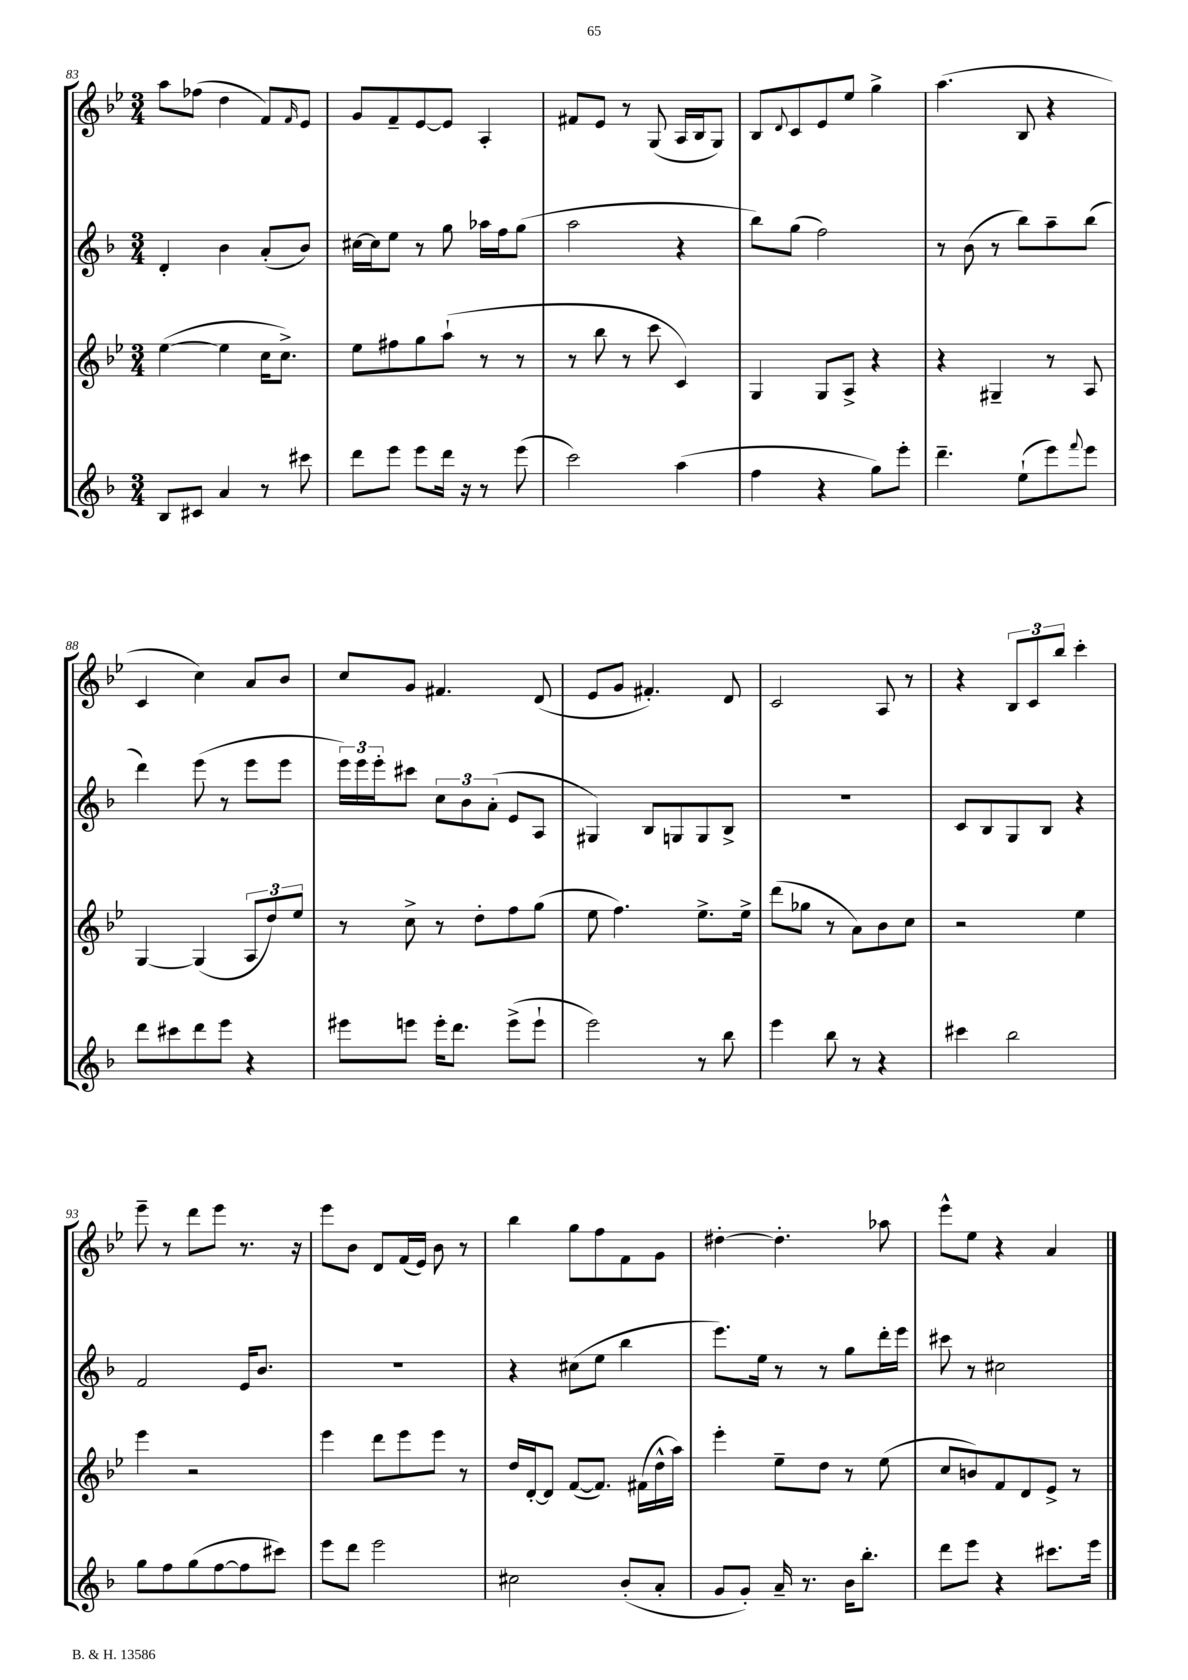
<<
\new StaffGroup <<
\new Staff = "s0" {
    \clef treble \key bes \major \numericTimeSignature \time 3/4
    a''8 fes''8( d''4 f'8) \grace { f'16 } ees'8 |
    g'8 f'8-- ees'8~ ees'8 a4-. |
    fis'8 ees'8 r8 g8( a16 bes16 g8) |
    bes8 \appoggiatura { d'8 } c'8 ees'8 ees''8 g''4-> |
    a''4.( bes8 r4 |
    c'4 c''4) a'8 bes'8 |
    c''8 g'8 fis'4. d'8( |
    ees'8 g'8 fis'4.-.) d'8 |
    c'2 a8 r8 |
    r4 \tuplet 3/2 { bes8 c'8 bes''8 } c'''4-. |
    ees'''8-- r8 d'''8 ees'''8 r8. r16 |
    ees'''8 bes'8 d'8 f'16( ees'16) bes'8 r8 |
    bes''4 g''8 f''8 f'8 g'8 |
    dis''4~-. dis''4.-. aes''8 |
    ees'''8-^ ees''8 r4 a'4 \bar "|." |
}
\new Staff = "s1" {
    \clef treble \key f \major \numericTimeSignature \time 3/4
    d'4-. bes'4 a'8-.( bes'8) |
    cis''16~ cis''16 e''8 r8 g''8 aes''16 f''16 g''8( |
    a''2 r4 |
    bes''8) g''8( f''2) |
    r8 bes'8( r8 bes''8) a''8-- bes''8( |
    d'''4) e'''8( r8 e'''8 e'''8 |
    \tuplet 3/2 { e'''16) e'''16 e'''16-. } cis'''8 \tuplet 3/2 { c''8 bes'8 a'8-.( } e'8 a8 |
    gis4) bes8 g8 g8 bes8-> |
    R2. |
    c'8 bes8 g8 bes8 r4 |
    f'2 e'16 bes'8. |
    R2. |
    r4 cis''8( e''8 bes''4 |
    e'''8.) e''16 r8 r8 g''8 d'''16-. e'''16 |
    cis'''8 r8 cis''2 \bar "|." |
}
\new Staff = "s2" {
    \clef treble \key bes \major \numericTimeSignature \time 3/4
    ees''4~( ees''4 c''16 c''8.->) |
    ees''8 fis''8 g''8 a''8-!( r8 r8 |
    r8 bes''8 r8 c'''8 c'4) |
    g4 g8 a8-> r4 |
    r4 gis4-- r8 a8 |
    g4~ g4( \tuplet 3/2 { a8 d''8) ees''8 } |
    r8 c''8-> r8 d''8-. f''8 g''8( |
    ees''8 f''4.) ees''8.-> ees''16-> |
    d'''8( ges''8 r8 a'8) bes'8 c''8 |
    r2 ees''4 |
    ees'''4 r2 |
    ees'''4 d'''8 ees'''8 ees'''8 r8 |
    d''16 d'16~-. d'8 f'8~( f'8.) fis'16( d''16-^ a''16) |
    ees'''4-. ees''8-- d''8 r8 ees''8( |
    c''8 b'8) f'8 d'8 ees'8-> r8 \bar "|." |
}
\new Staff = "s3" {
    \clef treble \key f \major \numericTimeSignature \time 3/4
    bes8 cis'8 a'4 r8 cis'''8 |
    d'''8 e'''8 e'''8 d'''16 r16 r8 e'''8( |
    c'''2) a''4( |
    f''4 r4 g''8) e'''8-. |
    d'''4.-- e''8-!( e'''8) \appoggiatura { f'''8 } e'''8 |
    d'''8 cis'''8 d'''8 e'''8 r4 |
    eis'''8 e'''8 e'''16-. d'''8. e'''8->( e'''8-! |
    e'''2) r8 bes''8 |
    e'''4 bes''8 r8 r4 |
    cis'''4 bes''2 |
    g''8 f''8 g''8( f''8~ f''8 cis'''8) |
    e'''8 d'''8 e'''2 |
    cis''2 bes'8-.( a'8-. |
    g'8 g'8-.) a'16-- r8. bes'16 bes''8.-. |
    d'''8 e'''8 r4 cis'''8. e'''16 \bar "|." |
}
>>
>>
\layout { \context { \Score currentBarNumber = #83 } }
